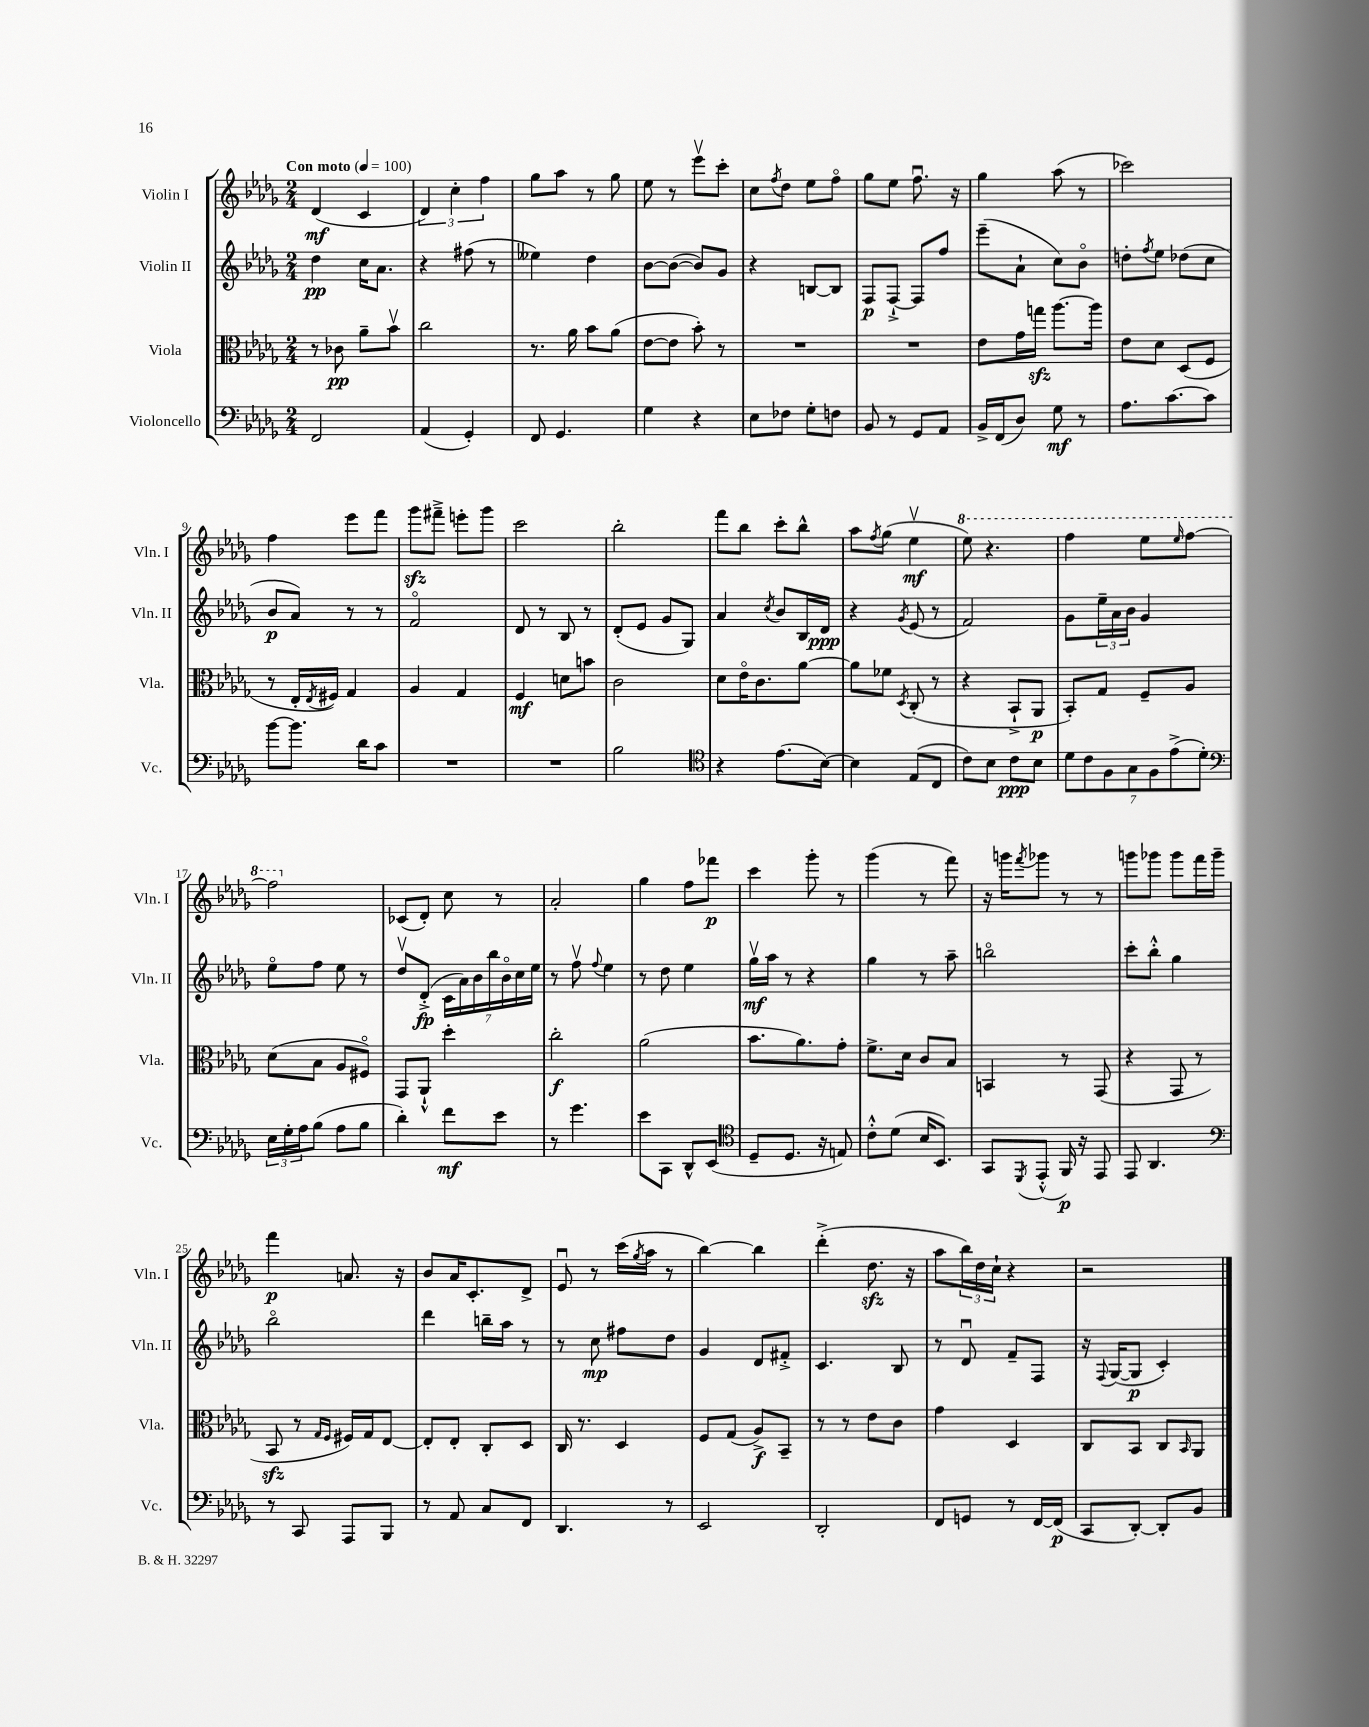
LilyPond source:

<<
\new StaffGroup <<
\new Staff = "s0" \with { instrumentName = "Violin I" shortInstrumentName = "Vln. I" } {
    \clef treble \key des \major \numericTimeSignature \time 2/4 \tempo "Con moto" 4 = 100
    des'4\mf( c'4 |
    \tuplet 3/2 { des'4) c''4-. f''4 } |
    ges''8 aes''8 r8 ges''8 |
    ees''8 r8 ees'''8\upbow c'''8-. |
    c''8 \acciaccatura { f''8 } des''8 ees''8 f''8\flageolet |
    ges''8 ees''8 f''8.\downbow r16 |
    ges''4 aes''8( r8 |
    ces'''2) |
    f''4 ees'''8 f'''8 |
    ges'''8\sfz fis'''8---> e'''8-. ges'''8 |
    c'''2 |
    bes''2-. |
    f'''8 bes''8 c'''8-. bes''8-^ |
    aes''8 \acciaccatura { f''8 } ges''8( ees''4\upbow\mf |
    \ottava #1 ees'''8) r4. |
    f'''4 ees'''8 \grace { ees'''16 } f'''8~ |
    f'''2 \ottava #0 |
    ces'8( des'8-.) c''8 r8 |
    aes'2-. |
    ges''4 f''8 fes'''8\p |
    c'''4 ges'''8-. r8 |
    ges'''4( r8 f'''8) |
    r16 g'''16 \acciaccatura { f'''8 } ges'''8 r8 r8 |
    g'''8 ges'''8 ges'''8 f'''16 ges'''16-- |
    f'''4\p a'8. r16 |
    bes'8 aes'16 c'8.-. des'8-> |
    ees'8\downbow r8 c'''16( \acciaccatura { ges''8 } aes''16 r8 |
    bes''4~) bes''4 |
    des'''4-.->( des''8.\sfz r16 |
    aes''8 \tuplet 3/2 { bes''16) des''16 c''16-! } r4 |
    r2 \bar "|." |
}
\new Staff = "s1" \with { instrumentName = "Violin II" shortInstrumentName = "Vln. II" } {
    \clef treble \key des \major \numericTimeSignature \time 2/4
    des''4\pp c''16 aes'8. |
    r4 fis''8( r8 |
    eeses''4) des''4 |
    bes'8~ bes'8~( bes'8) ges'8 |
    r4 b8~ b8 |
    f8\p f8~-!-> f8 f''8 |
    ees'''8--( aes'8-! c''8) bes'8\flageolet |
    d''8-. \acciaccatura { f''8 } ees''8 des''8( c''8 |
    bes'8\p aes'8) r8 r8 |
    f'2\flageolet |
    des'8 r8 bes8 r8 |
    des'8-.( ees'8 ges'8 ges8) |
    aes'4 \acciaccatura { c''8 } bes'8 bes16 des'16\ppp |
    r4 \acciaccatura { ges'8 } ees'8( r8 |
    f'2) |
    ges'8 \tuplet 3/2 { ees''16-- aes'16 bes'16 } ges'4 |
    ees''8\flageolet f''8 ees''8 r8 |
    des''8\upbow des'8-.->\fp( \tuplet 7/4 { c'16 aes'16) bes'16 bes''16 bes'16\flageolet c''16 ees''16 } |
    r8 f''8\upbow \appoggiatura { f''8 } ees''4 |
    r8 des''8 ees''4 |
    ges''16\upbow\mf aes''16 r8 r4 |
    ges''4 r8 aes''8-- |
    b''2\flageolet |
    c'''8-. bes''8-.-^ ges''4 |
    bes''2\flageolet |
    des'''4 b''16-- aes''16 r8 |
    r8 c''8\mp fis''8 des''8 |
    ges'4 des'8 fis'8-.-> |
    c'4. bes8 |
    r8 des'8\downbow f'8-- f8 |
    r16 \appoggiatura { f8 } ges16~( ges8\p c'4-.) \bar "|." |
}
\new Staff = "s2" \with { instrumentName = "Viola" shortInstrumentName = "Vla." } {
    \clef alto \key des \major \numericTimeSignature \time 2/4
    r8 ces'8\pp aes'8-- bes'8\upbow |
    c''2 |
    r8. aes'16 bes'8 aes'8( |
    ees'8~ ees'8 bes'8-.) r8 |
    R2 |
    R2 |
    ees'8 ges'16 g''16\sfz aes''8.~ aes''16 |
    ees'8 des'8 des8( f8 |
    r8 ees16-. \acciaccatura { ees8 } fis16) ges4 |
    aes4 ges4 |
    f4\mf d'8 b'8 |
    c'2 |
    des'8 ees'16\flageolet c'8. aes'8~ |
    aes'8 fes'8 \acciaccatura { des8 } c8-.( r8 |
    r4 bes,8-!-> aes,8\p |
    bes,8-.) ges8 f8-- aes8 |
    des'8( bes8 aes8 fis8\flageolet) |
    ges,8 aes,8-!-^ des''4-. |
    c''2-.\f |
    aes'2( |
    bes'8. aes'8.) ges'8-. |
    f'8.-> des'16 c'8 bes8 |
    b,4 r8 ges,8( |
    r4 ges,8 r8 |
    bes,8\sfz r8 \grace { ges16 f16 } fis16) ges16 ees8~ |
    ees8-. ees8-. c8-. des8 |
    c16 r8. des4 |
    f8 ges8( aes8->\f) bes,8-- |
    r8 r8 ees'8 c'8 |
    ges'4 des4 |
    c8 bes,8 c8 \grace { bes,16 } aes,8 \bar "|." |
}
\new Staff = "s3" \with { instrumentName = "Violoncello" shortInstrumentName = "Vc." } {
    \clef bass \key des \major \numericTimeSignature \time 2/4
    f,2 |
    aes,4( ges,4-.) |
    f,8 ges,4. |
    ges4 r4 |
    ees8 fes8 ges8-. f8 |
    bes,8 r8 ges,8 aes,8 |
    bes,16-> f,16( des8) ges8\mf r8 |
    aes8. c'8.~ c'8 |
    bes'8~ bes'8. des'16 c'8 |
    R2 |
    R2 |
    bes2 |
    \clef tenor r4 ees'8.( bes16~) |
    bes4 ees8( c8 |
    c'8) bes8 c'8\ppp bes8 |
    \tuplet 7/4 { des'8 c'8 f8 ges8 f8 ees'8->( des'8-.) } |
    \clef bass \tuplet 3/2 { ees16 ges16-. aes16 } bes8( aes8 bes8 |
    des'4-.) f'8\mf ees'8 |
    r8 ges'4. |
    ees'8 c,8 des,8-^ ees,8( |
    \clef tenor des8-- des8. r16 e8) |
    c'8-.-^ des'8( bes16 bes,8.) |
    ges,8 \acciaccatura { des,8 } ees,8-.-^( f,16\p) r16 ees,8 |
    ees,8 aes,4. |
    \clef bass r8 c,8 aes,,8 bes,,8 |
    r8 aes,8 c8 f,8 |
    des,4. r8 |
    ees,2 |
    des,2-. |
    f,8 g,8 r8 f,16~ f,16\p( |
    c,8 des,8~-.) des,8-. bes,8 \bar "|." |
}
>>
>>
